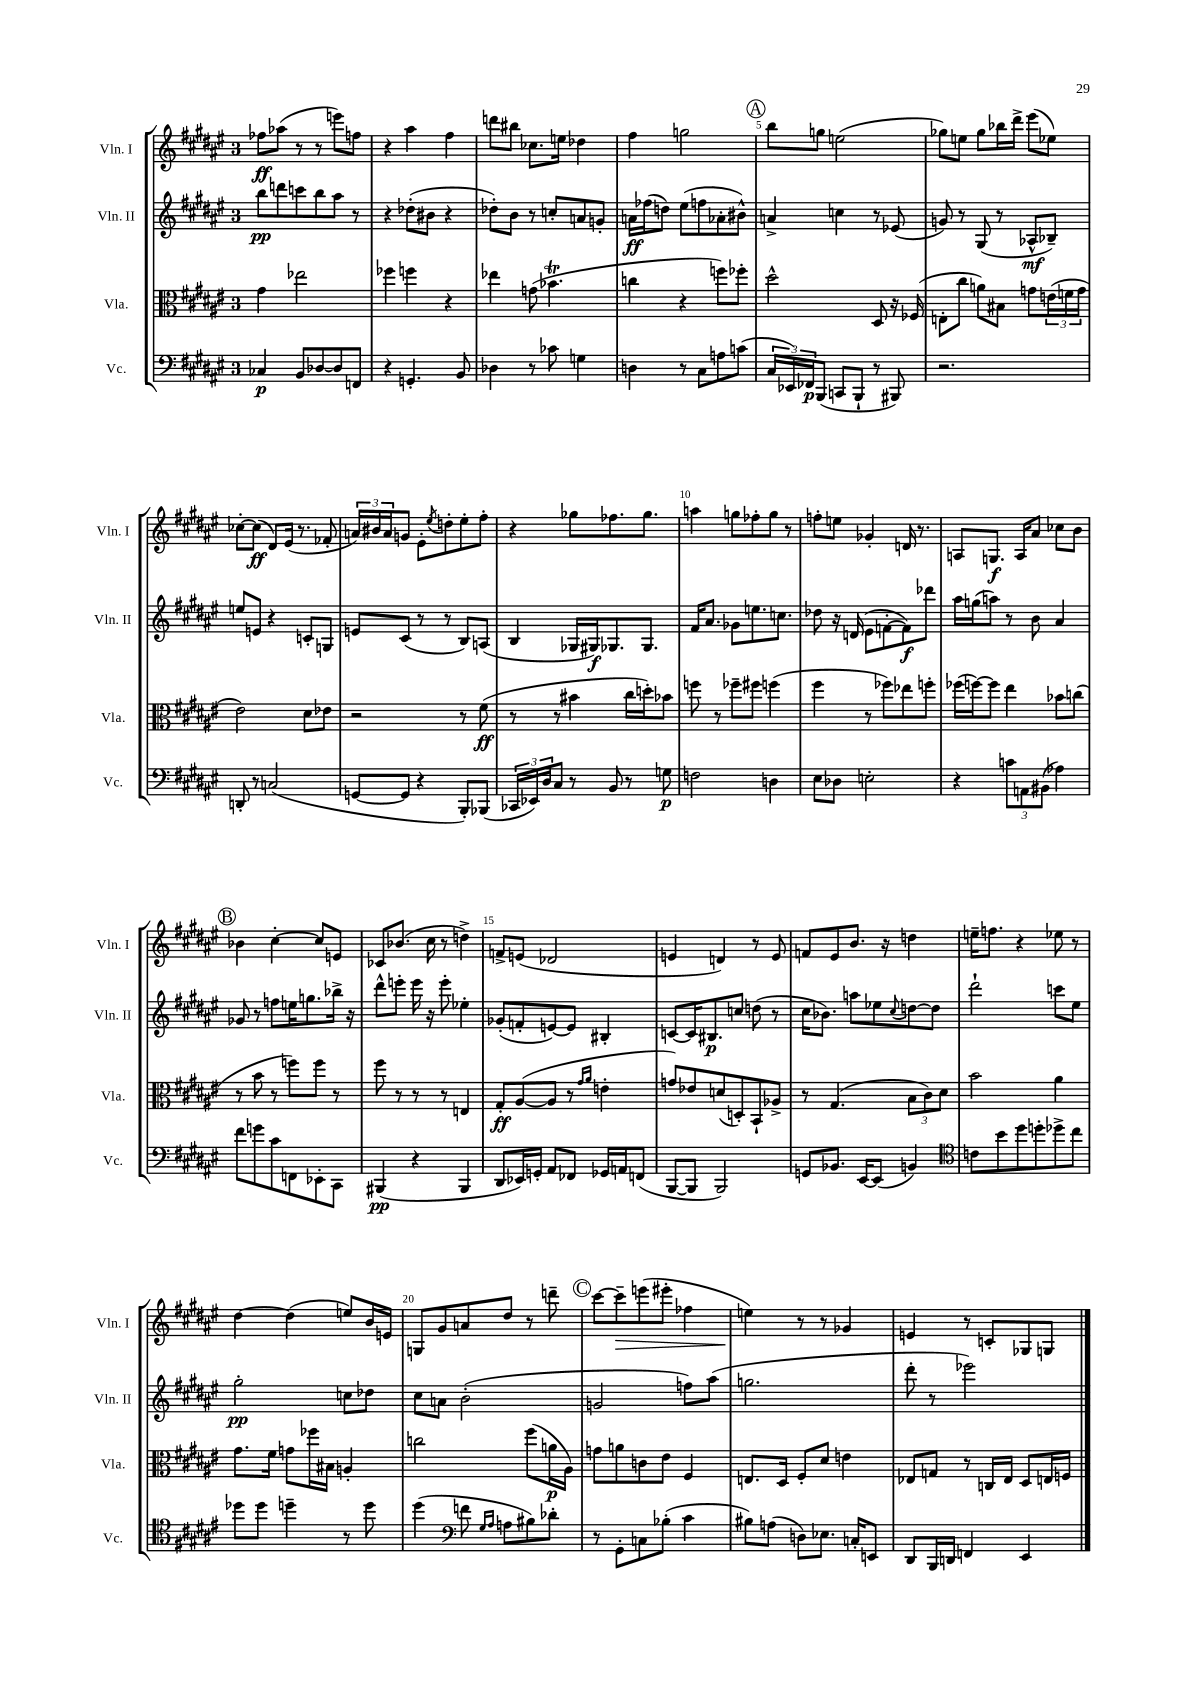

**kern	**dynam	**kern	**dynam	**kern	**dynam	**kern	**dynam
*part4	*part4	*part3	*part3	*part2	*part2	*part1	*part1
*staff4	*staff4	*staff3	*staff3	*staff2	*staff2	*staff1	*staff1
*I"Vc.	*	*I"Vla.	*	*I"Vln. II	*	*I"Vln. I	*
*I'Vc.	*	*I'Vla.	*	*I'Vln. II	*	*I'Vln. I	*
*clefF4	*	*clefC3	*	*clefG2	*	*clefG2	*
*k[f#c#g#d#a#e#]	*	*k[f#c#g#d#a#e#]	*	*k[f#c#g#d#a#e#]	*	*k[f#c#g#d#a#e#]	*
*M3/4	*	*M3/4	*	*M3/4	*	*M3/4	*
=1	=1	=1	=1	=1	=1	=1	=1
4C-X/	p	4g#\	.	8bb\L	pp	8ff-X\L	ff
.	.	.	.	8dddn\	.	(8aa-X\J	.
8BB/L	.	2ee-X\	.	8cccn\	.	8r	.
[8D-X/	.	.	.	8bb\	.	8r	.
8D-/]	.	.	.	8aa#\J	.	8eeen\L)	.
8FFn/J	.	.	.	8r	.	8ffn\J	.
=2	=2	=2	=2	=2	=2	=2	=2
4r	.	4ff-X\	.	4r	.	4r	.
4.GGn'/	.	4ffn\	.	(8dd-X'\L	.	4aa#\	.
.	.	.	.	8b#X\J	.	.	.
.	.	4r	.	4r	.	4ff#\	.
8BB/	.	.	.	.	.	.	.
=3	=3	=3	=3	=3	=3	=3	=3
4D-X\	.	4ee-X\	.	8dd-X'\L)	.	8dddn\L	.
.	.	.	.	8b\J	.	8bb#X\J	.
8r	.	(8gn\	.	8r	.	8.cc-X\L	.
8c-X\	.	4.b-XT\	.	8ccn'/L	.	.	.
.	.	.	.	.	.	16een\Jk	.
4Gn\	.	.	.	8an/	.	4dd-X\	.
.	.	.	.	8gn'/J	.	.	.
=4	=4	=4	=4	=4	=4	=4	=4
4Dn\	.	4ccn\	.	16an\LL	ff	4ff#\	.
.	.	.	.	(16ff-X\J	.	.	.
.	.	.	.	8ddn\J)	.	.	.
8r	.	4r	.	(8ee#\L	.	2ggn\	.
8C#\L	.	.	.	8ffn\	.	.	.
8An\	.	8ffn\L)	.	8a-X'\	.	.	.
(8cn\J	.	8ff-X'\J	.	8b#X^^\J)	.	.	.
!!LO:REH:place=s1:t=A
=5	=5	=5	=5	=5	=5	=5	=5
24C#/LL	.	2dd#^^\	.	4an^/	.	8bb\L	.
24EE-X/)	.	.	.	.	.	.	.
24FF-X/J	p	.	.	.	.	.	.
(8BBB/J	.	.	.	.	.	8ggn\J	.
8CCn/L	.	.	.	4ccn\	.	(2een\	.
8BBB`/J	.	.	.	.	.	.	.
8r	.	8D#/	.	8r	.	.	.
8BBB#X/)	.	16r	.	(8e-X/	.	.	.
.	.	(16F-X/	.	.	.	.	.
=6	=6	=6	=6	=6	=6	=6	=6
2.r	.	8En'\L	.	8gn/)	.	8gg-X\L)	.
.	.	8cc#\J	.	8r	.	8een\J	.
.	.	8an\L)	.	(8G#/	.	8gg-\L	.
.	.	8B#X\J	.	8r	.	16bb-X\L	.
.	.	.	.	.	.	16ddd#^\JJ	.
.	.	8gn\L	.	8A-X^^/L	mf	(8eee#\L	.
.	.	(24en\L	.	8B-X~/J)	.	8ee-X\J)	.
.	.	24fn\	.	.	.	.	.
.	.	24g\JJ	.	.	.	.	.
!!LO:LB:g=z
=7	=7	=7	=7	=7	=7	=7	=7
8DDn'/	.	2e#\)	.	8een/L	.	[8cc-X'\L	.
8r	.	.	.	8en/J	.	(8cc-\J]	ff
(2Cn/	.	.	.	4r	.	8d#/L)	.
.	.	.	.	.	.	(16e#/Jk	.
.	.	.	.	.	.	8.r	.
.	.	8d#\L	.	8cn'/L	.	.	.
.	.	8e-X\J	.	8Gn/J	.	8f-X'/	.
=8	=8	=8	=8	=8	=8	=8	=8
[8GGn/L	.	2r	.	8en/L	.	24an/LL)	.
.	.	.	.	.	.	24b#X/	.
.	.	.	.	.	.	24a/J	.
8GG/J]	.	.	.	(8c#/J	.	8gn/J	.
4r	.	.	.	8r	.	8e#'\L	.
.	.	.	.	.	.	8qee#/	.
.	.	.	.	8r	.	8ddn'\	.
8BBB'/L)	.	8r	.	8B/L)	.	8ee#'\	.
(8BBB-X/J	.	(8f#\	ff	(8An/J	.	8ff#'\J	.
=9	=9	=9	=9	=9	=9	=9	=9
24CC-X/LL	.	8r	.	4B/	.	4r	.
24EE-X/)	.	.	.	.	.	.	.
24D#/J	.	.	.	.	.	.	.
8C#/J	.	8r	.	.	.	.	.
8r	.	4b#X\	.	16G-X/LL	.	8gg-X\L	.
.	.	.	.	16G#X/J)	f	.	.
8BB/	.	.	.	8.G-X/	.	8.ff-X\	.
8r	.	16cc#\LL	.	.	.	.	.
.	.	16ddn'\J)	.	8.G-/J	.	8.gg-\J	.
8Gn\	p	8b-X\J	.	.	.	.	.
=10	=10	=10	=10	=10	=10	=10	=10
2Fn\	.	8ffn\	.	16f#/KL	.	4aan\	.
.	.	.	.	8.a#/J	.	.	.
.	.	8r	.	.	.	.	.
.	.	8ff-X~\L	.	8g-X\L	.	8ggn\L	.
.	.	8ff#X\J	.	8.een\	.	8ff-X'\	.
4Dn\	.	(4ffn\	.	.	.	8gg\J	.
.	.	.	.	8.ccn\J	.	.	.
.	.	.	.	.	.	8r	.
=11	=11	=11	=11	=11	=11	=11	=11
8E#\L	.	4ff#\	.	8dd-X\	.	8ffn'\L	.
8D-X\J	.	.	.	16r	.	8een\J	.
.	.	.	.	(16dn/	.	.	.
2En'\	.	8r	.	8e#\L	.	4g-X'/	.
.	.	8ff-X\L)	.	[8fn'\	.	.	.
.	.	8ee-X\	.	8f\])	f	16dn/	.
.	.	.	.	.	.	8.r	.
.	.	8ffn'\J	.	8ddd-X\J	.	.	.
=12	=12	=12	=12	=12	=12	=12	=12
4r	.	(16ff-X\LL	.	16aa#\LL	.	8An/L	.
.	.	[16ffn\J)	.	(16ggn\J	.	.	.
.	.	8ff\J]	.	8aan\J)	.	8.Gn/J	f
12cn\L	.	4ee#\	.	8r	.	.	.
.	.	.	.	.	.	16A/KL	.
12AAn\	.	.	.	.	.	.	.
.	.	.	.	8b\	.	8a#/J	.
(12BB#X\J	.	.	.	.	.	.	.
4A-X\)	.	8b-X\L	.	4a#/	.	8cc-X\L	.
.	.	(8ccn\J	.	.	.	8b\J	.
!!LO:LB:g=z
!!LO:REH:place=s1:t=B
=13	=13	=13	=13	=13	=13	=13	=13
8f#\L	.	8r	.	8g-X/	.	4b-X\	.
8gn\	.	8b\	.	8r	.	.	.
8c#\	.	8r	.	8ffn\L	.	[4cc#'\	.
8FFn\	.	8ffn\L)	.	16een\K	.	.	.
.	.	.	.	8.ggn\	.	.	.
8EE-X'\	.	8ff\J	.	.	.	8cc#/L]	.
8CC#\J	.	8r	.	16bb-X^\Jk	.	8en/J	.
.	.	.	.	16r	.	.	.
=14	=14	=14	=14	=14	=14	=14	=14
(4BBB#X/	pp	8ff#\	.	8ddd#^^\L	.	8c-X/L	.
.	.	8r	.	8eeen'\J	.	(8.b-X/J	.
4r	.	8r	.	16eee\	.	.	.
.	.	.	.	16r	.	16cc#\	.
.	.	8r	.	8eee'\	.	8r	.
4BBB#/	.	4En/	.	4ee-X'\	.	4ddn^\)	.
=15	=15	=15	=15	=15	=15	=15	=15
8DD#/L	.	8G#'/L	ff	(8g-X'/L	.	8fn^/L	.
16EE-X/L)	.	([8A#/	.	8fn'/	.	(8en/J	.
16GGn'/JJ	.	.	.	.	.	.	.
8AA#/L	.	8A#/J]	.	[8en/)	.	2d-X/	.
8FF-X/J	.	8r	.	8e/J]	.	.	.
.	.	16qqg#/LL	.	.	.	.	.
.	.	16qqa#/JJ	.	.	.	.	.
16GG-X/LL	.	4en'\	.	4B#X'/	.	.	.
16AAn/J	.	.	.	.	.	.	.
(8FFn/J	.	.	.	.	.	.	.
=16	=16	=16	=16	=16	=16	=16	=16
[8BBB/L	.	8gn/L)	.	[8cn/L	.	4en/	.
8BBB/J]	.	8e-X/	.	16c/K]	.	.	.
.	.	.	.	8.B#X/	p	.	.
2BBB/)	.	(8dn/	.	.	.	4dn/)	.
.	.	8Dn'/)	.	8ccn/J	.	.	.
.	.	8BB`/	.	(8ddn\	.	8r	.
.	.	8A-X^/J	.	8r	.	8e/	.
=17	=17	=17	=17	=17	=17	=17	=17
8GGn/L	.	8r	.	16cc#\KL	.	8fn/L	.
.	.	.	.	8.b-X\J)	.	.	.
8.BB-X/J	.	(4.G#/	.	.	.	8e#/	.
.	.	.	.	8aan\L	.	8.b/J	.
[16EE#/KL	.	.	.	.	.	.	.
(8EE#/J]	.	.	.	8ee-X\	.	.	.
.	.	.	.	.	.	16r	.
.	.	.	.	8qqcc#/	.	.	.
4BBn/)	.	12B\L	.	[8ddn\	.	4ddn\	.
.	.	12c#\)	.	.	.	.	.
.	.	.	.	8dd\J]	.	.	.
.	.	12d#\J	.	.	.	.	.
=18	=18	=18	=18	=18	=18	=18	=18
*clefC4	*	*	*	*	*	*	*
8cn\L	.	2b\	.	2ddd#`\	.	16een~\KL	.
.	.	.	.	.	.	8.ffn\J	.
8b\	.	.	.	.	.	.	.
8dd#\	.	.	.	.	.	4r	.
8ddn'\	.	.	.	.	.	.	.
8dd-X^\	.	4a#\	.	8cccn\L	.	8ee-X\	.
8cc#\J	.	.	.	8ee#\J	.	8r	.
!!LO:LB:g=z
=19	=19	=19	=19	=19	=19	=19	=19
8dd-X\L	.	8.g#\L	.	2gg#'\	pp	[4dd#\	.
8dd-\J	.	.	.	.	.	.	.
.	.	16f#\Jk	.	.	.	.	.
4ddn~\	.	8gn\L	.	.	.	(4dd#\]	.
.	.	16ff-X\L	.	.	.	.	.
.	.	16B#X\JJ	.	.	.	.	.
8r	.	4An'/	.	8ccn\L	.	8een/L)	.
8dd\	.	.	.	8dd-X\J	.	16b/L	.
.	.	.	.	.	.	16en/JJ	.
=20	=20	=20	=20	=20	=20	=20	=20
(4dd#\	.	2ccn\	.	8cc#\L	.	8Gn/L	.
.	.	.	.	8an\J	.	8g#/	.
*clefF4	*	*	*	*	*	*	*
8fn\	.	.	.	(2b'\	.	8an/	.
16qqG#/LL	.	.	.	.	.	.	.
16qqA#/JJ	.	.	.	.	.	.	.
8An\L	.	.	.	.	.	8dd#/J	.
8B#X\)	.	(8ff#\L	.	.	.	8r	.
8d-X'\J	.	16an\L	p	.	.	8dddn~\	.
.	.	16A#\JJ)	.	.	.	.	.
!!LO:REH:place=s1:t=C
=21	=21	=21	=21	=21	=21	=21	=21
8r	.	8gn\L	.	2gn/	.	[8ccc#\L	.
!	!	!	!	!	!	!	!LO:HP:b
8GG#'\L	.	8an\	.	.	.	8ccc#~\]	>
8Cn\	.	8cn\	.	.	.	(8eeen\	.
(8B-X'\J	.	8e#\J	.	.	.	8eee#X'\J	.
4c#\	.	4F#/	.	8ffn\L)	.	4ff-X\	.
.	.	.	.	(8aa#\J	.	.	.
=22	=22	=22	=22	=22	=22	=22	=22
8B#X\L)	.	8.En/L	.	2.ggn\	.	4een\)	.
(8An\J	.	.	.	.	.	.	.
.	.	16D#/Jk	.	.	.	.	.
8Dn\L)	.	8F#'/L	.	.	.	8r	]
8.E-X\J	.	8d#/J	.	.	.	8r	.
.	.	4en\	.	.	.	4g-X/	.
16Cn'/KL	.	.	.	.	.	.	.
8EEn/J	.	.	.	.	.	.	.
=23	=23	=23	=23	=23	=23	=23	=23
8DD#/L	.	8E-X/L	.	8ddd#'\	.	4en/	.
16BBB/L	.	8Gn/J	.	8r	.	.	.
16DDn/JJ	.	.	.	.	.	.	.
4FFn/	.	8r	.	2eee-X\)	.	8r	.
.	.	16Cn/LL	.	.	.	8cn'/L	.
.	.	16E-/JJ	.	.	.	.	.
4EE#/	.	8D#/L	.	.	.	8G-X/	.
.	.	16En/L	.	.	.	8Gn/J	.
.	.	16Fn/JJ	.	.	.	.	.
==	==	==	==	==	==	==	==
*-	*-	*-	*-	*-	*-	*-	*-
